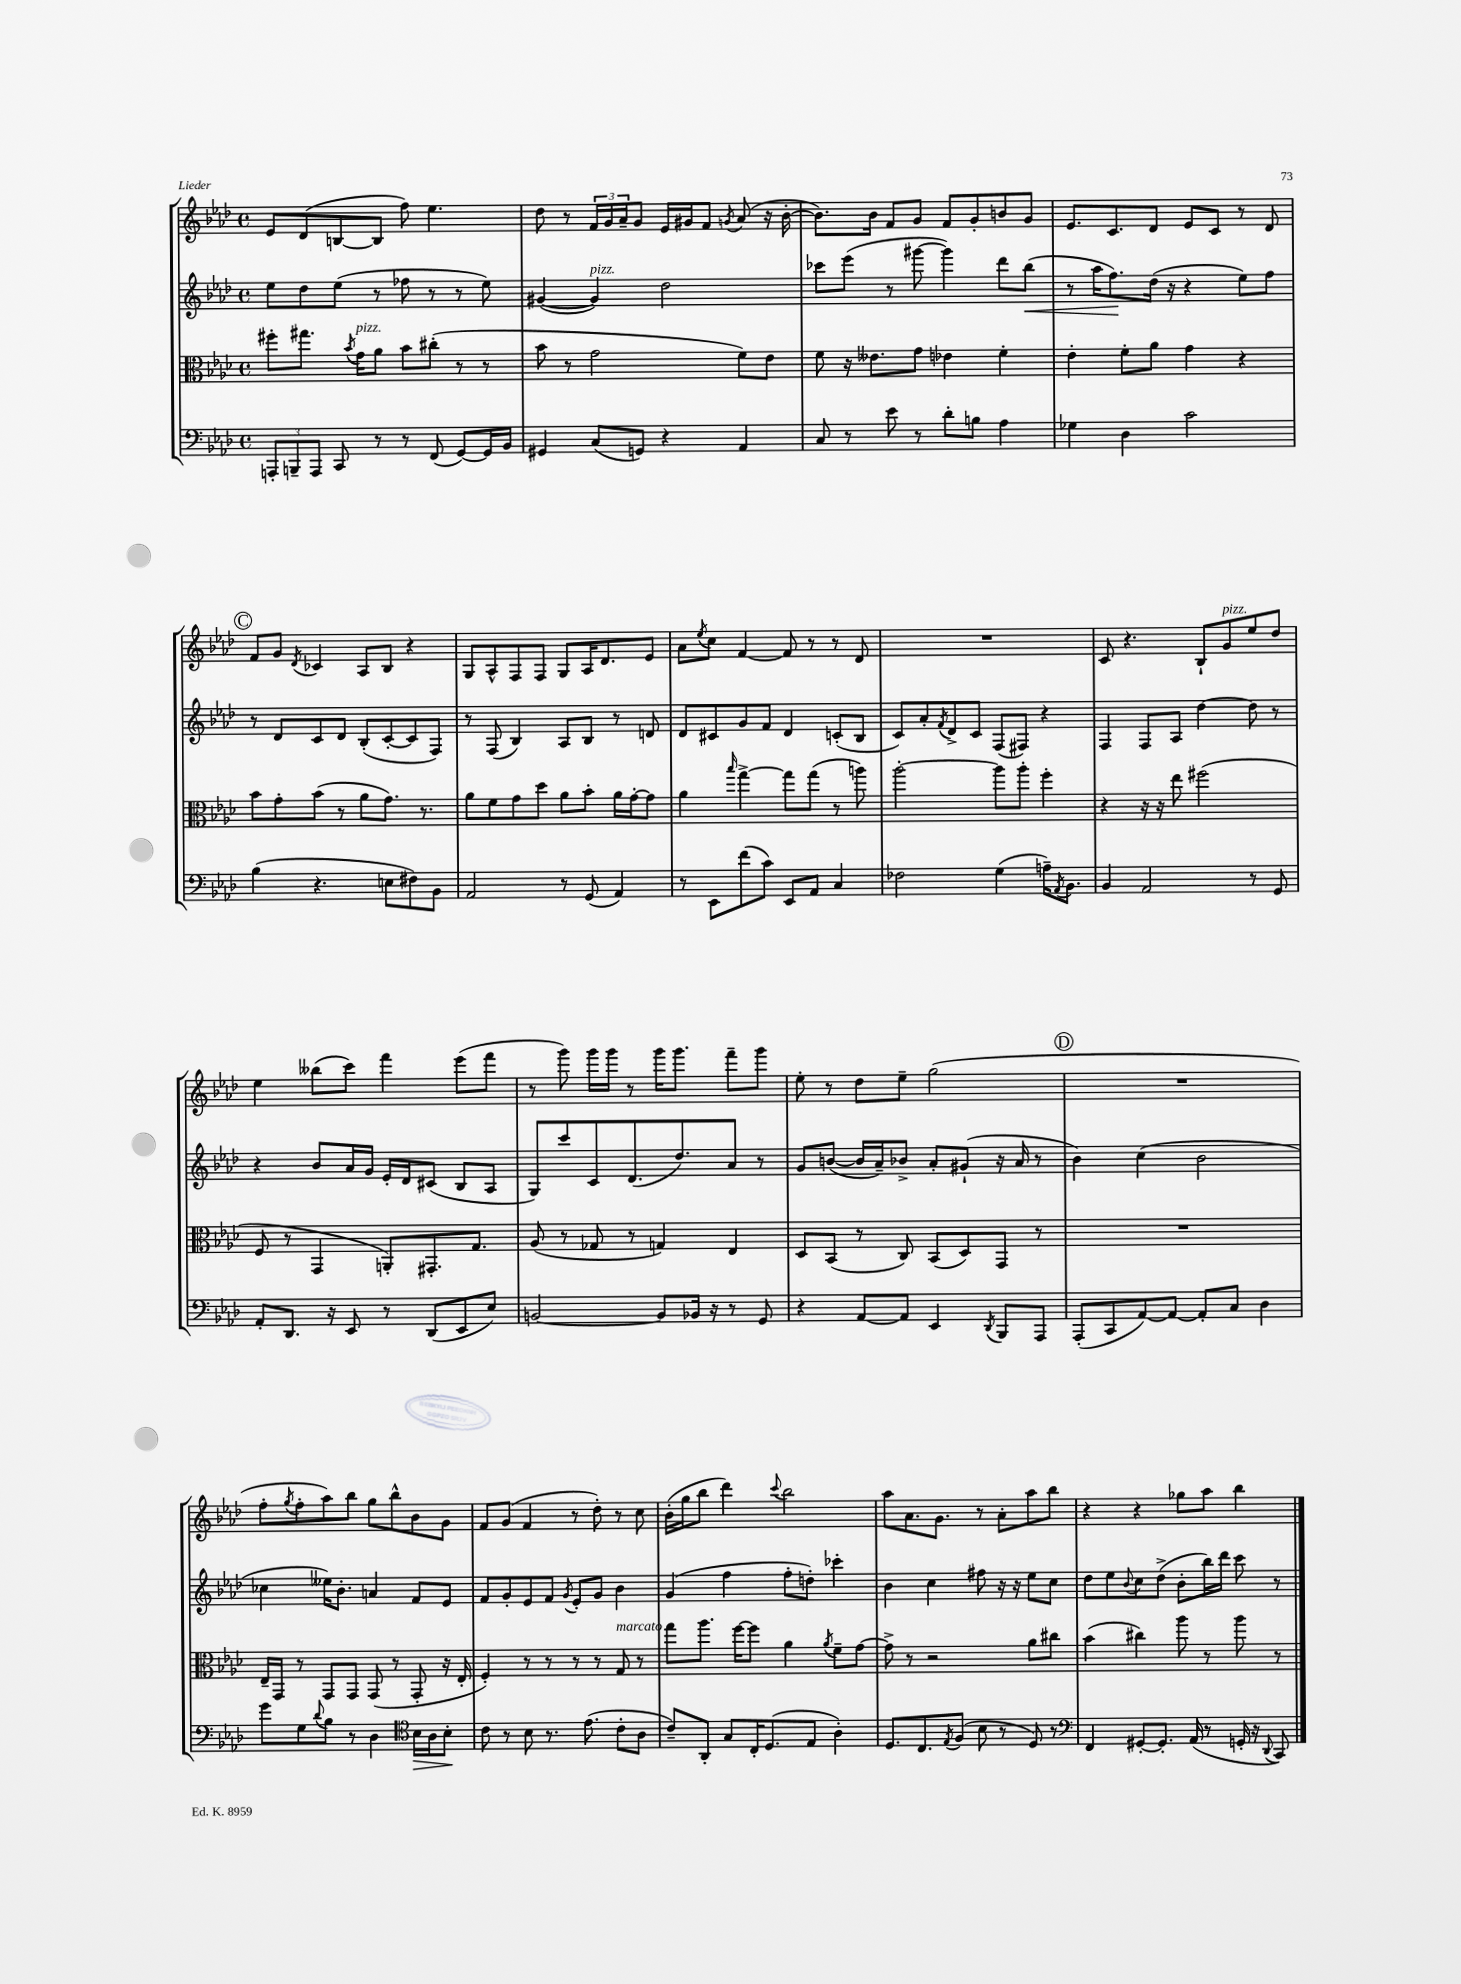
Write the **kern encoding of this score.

**kern	**dynam	**kern	**kern	**dynam	**kern
*part4	*part4	*part3	*part2	*part2	*part1
*staff4	*staff4	*staff3	*staff2	*staff2	*staff1
*clefF4	*	*clefC3	*clefG2	*	*clefG2
*k[b-e-a-d-]	*	*k[b-e-a-d-]	*k[b-e-a-d-]	*	*k[b-e-a-d-]
*M4/4	*	*M4/4	*M4/4	*	*M4/4
*met(c)	*	*met(c)	*met(c)	*	*met(c)
=118	=118	=118	=118	=118	=118
12AAAn'/L	.	8ff#X'\L	8ee-\L	.	8e-/L
12BBBn~/	.	.	.	.	.
.	.	8.gg#X\J	8dd-\	.	(8d-/
12AAA/J	.	.	.	.	.
8CC/	.	.	(8ee-\J	.	[8Bn/
.	.	8qb-/	.	.	.
!	!	!LO:TX:a:i:t=pizz.	!	!	!
.	.	16g\KL	.	.	.
8r	.	8a-\J	8r	.	8B/J]
8r	.	8b-\L	8ff-X\	.	8ff\)
(8FF/	.	(8cc#X'\J	8r	.	4.ee-\
[8GG/L)	.	8r	8r	.	.
16GG/L]	.	8r	8ee-\)	.	.
16BB-/JJ	.	.	.	.	.
=119	=119	=119	=119	=119	=119
4GG#X/	.	8b-\	([4g#X/	.	8dd-\
.	.	8r	.	.	8r
!	!	!	!LO:TX:a:i:t=pizz.	!	!
(8C/L	.	2g\	4g#/])	.	24f/LL
.	.	.	.	.	24g/
.	.	.	.	.	24a-~/J
8GGn/J)	.	.	.	.	8g/J
4r	.	.	2dd-\	.	16e-/LL
.	.	.	.	.	16g#X/J
.	.	.	.	.	8f/J
.	.	.	.	.	8qgn/
4AA-/	.	8f\L)	.	.	(8a-/
.	.	8e-\J	.	.	16r
.	.	.	.	.	[16b-'\
=120	=120	=120	=120	=120	=120
8C/	.	8f\	8ccc-X\L	.	8.b-\L])
8r	.	16r	(8eee-\J	.	.
.	.	8.e--X\L	.	.	16b-\Jk
8e-\	.	.	8r	.	8f/L
8r	.	8g\J	[8ggg#X\	.	8g/J
8d-'\L	.	4e-X\	4ggg#\])	.	8f/L
8Bn\J	.	.	.	.	8g'/
4A-\	.	4f'\	8ddd-\L	.	8bn/
!	!	!	!	!LO:HP:b	!
.	.	.	(8bb-\J	<	8g/J
=121	=121	=121	=121	=121	=121
4G-X\	.	4e-'\	8r	.	8.e-/L
.	.	.	16aa-\KL	.	.
.	.	.	8.ff\)	.	8.c/
4D-\	.	8f'\L	.	.	.
.	.	8a-\J	(16dd-\Jk	[	8d-/J
.	.	.	16r	.	.
2c\	.	4g\	4r	.	8e-/L
.	.	.	.	.	8c/J
.	.	4r	8ee-\L)	.	8r
.	.	.	8ff\J	.	8d-/
!!LO:LB:g=z
!!LO:REH:place=s1:t=C
=122	=122	=122	=122	=122	=122
(4B-\	.	8b-\L	8r	.	8f/L
.	.	8g'\	8d-/L	.	8g/J
.	.	.	.	.	8qd-/
4.r	.	(8b-\J	8c/	.	4c-X/
.	.	8r	8d-/J	.	.
.	.	8a-\L	(8B-'/L	.	8A-/L
8En\L	.	8.g\J)	[8c'/	.	8B-/J
8F#X\)	.	.	8c/]	.	4r
.	.	8.r	.	.	.
8BB-\J	.	.	8F/J)	.	.
=123	=123	=123	=123	=123	=123
2AA-/	.	8a-\L	8r	.	8G/L
.	.	8f\	(8F/	.	8A-^^/
.	.	8g\	4B-/)	.	8F/
.	.	8dd-\J	.	.	8F/J
8r	.	8a-\L	8A-/L	.	8G/L
(8GG/	.	8b-'\J	8B-/J	.	16A-/K
.	.	.	.	.	8.d-/
4AA-/)	.	16a-\LL	8r	.	.
.	.	[16g'\J	.	.	.
.	.	8g\J]	8dn/	.	8e-/J
=124	=124	=124	=124	=124	=124
8r	.	4a-\	8d-/L	.	8a-\L
.	.	.	.	.	8qee-/
8EE-\L	.	.	8c#X/	.	8cc\J
.	.	16qqbb-/	.	.	.
(8f\	.	[4gg^\	8g/	.	[4f/
8c\J)	.	.	8f/J	.	.
8EE-/L	.	8gg\L]	4d-/	.	8f/]
8AA-/J	.	(8gg\J	.	.	8r
4C/	.	8r	(8cn'/L	.	8r
.	.	8aan\)	8B-/J	.	8d-/
=125	=125	=125	=125	=125	=125
2F-X\	.	[2aa-'\	8c/L)	.	1r
.	.	.	8a-'/	.	.
.	.	.	8qf/	.	.
.	.	.	8d-^/	.	.
.	.	.	8c/J	.	.
(4G\	.	8aa-\L]	(8F/L	.	.
.	.	8aa-'\J	8F#X/J)	.	.
16An~\KL)	.	4ff'\	4r	.	.
8qAA-/	.	.	.	.	.
8.BB-\J	.	.	.	.	.
=126	=126	=126	=126	=126	=126
4BB-/	.	4r	4F/	.	8c/
.	.	.	.	.	4.r
2AA-/	.	16r	8F/L	.	.
.	.	16r	.	.	.
.	.	8ee-\	8A-/J	.	.
.	.	(2ff#X\	[4dd-\	.	8B-`/L
!	!	!	!	!	!LO:TX:a:i:t=pizz.
.	.	.	.	.	8g/
8r	.	.	8dd-\]	.	8ee-/
8GG/	.	.	8r	.	8dd-/J
!!LO:LB:g=z
=127	=127	=127	=127	=127	=127
8AA-'/L	.	8F/	4r	.	4ee-\
8.DD-/J	.	8r	.	.	.
.	.	4GG/	8b-/L	.	(8bb--X\L
16r	.	.	.	.	.
8EE-/	.	.	16a-/L	.	8ccc\J)
.	.	.	16g/JJ	.	.
8r	.	8AAn'/L)	16e-'/LL	.	4fff\
.	.	.	16d-/J	.	.
(8DD-/L	.	8.GG#X'/	(8c#X/J	.	.
8EE-/	.	.	8B-/L	.	(8eee-\L
.	.	8.G/J	.	.	.
8E-/J)	.	.	8A-/J	.	8fff\J
=128	=128	=128	=128	=128	=128
[2BBn/	.	(8A-/	8G/L)	.	8r
.	.	8r	8ccc/	.	8ggg\)
.	.	8G-X/	8c/	.	16ggg\LL
.	.	.	.	.	16ggg\JJ
.	.	8r	(8.d-/	.	8r
8BB/L]	.	4Gn/)	.	.	16ggg\KL
.	.	.	8.dd-/)	.	8.ggg\J
16BB-X/Jk	.	.	.	.	.
16r	.	.	.	.	.
8r	.	4E-/	8a-/J	.	8fff~\L
8GG/	.	.	8r	.	8ggg\J
=129	=129	=129	=129	=129	=129
4r	.	8D-/L	8g/L	.	8ee-'\
.	.	(8BB-/J	([8bn/J	.	8r
[8AA-/L	.	8r	16b/LL]	.	8dd-\L
.	.	.	16a-~/J)	.	.
8AA-/J]	.	8C/)	8b-X^/J	.	8ee-~\J
4EE-/	.	(8BB-/L	8a-'/L	.	(2gg\
.	.	8D-/)	(8g#X`/J	.	.
8qDD-/	.	.	.	.	.
8BBB-/L	.	8GG/J	16r	.	.
.	.	.	16a-/	.	.
8AAA-/J	.	8r	8r	.	.
!!LO:REH:place=s1:t=D
=130	=130	=130	=130	=130	=130
(8AAA-'/L	.	1r	4b-\)	.	1r
8CC/	.	.	.	.	.
[8AA-/)	.	.	(4cc\	.	.
8AA-/J_	.	.	.	.	.
8AA-'/L]	.	.	2b-\	.	.
8C/J	.	.	.	.	.
4D-\	.	.	.	.	.
!!LO:LB:g=z
=131	=131	=131	=131	=131	=131
8g\L	.	16E-~/LL	4cc-X\	.	8ff'\L
.	.	16GG/JJ	.	.	.
.	.	.	.	.	8qgg/
8G\	.	8r	.	.	8ff'\
8qqd-/	.	.	.	.	.
8B-\J	.	8GG/L	16ee--X\KL)	.	8aa-\)
.	.	.	8.b-'\J	.	.
8r	.	8GG/J	.	.	8bb-\J
4D-\	.	(8GG/	4an/	.	8gg\L
.	.	8r	.	.	8bb-^^\
*clefC4	*	*	*	*	*
!	!LO:HP:b	!	!	!	!
16B-\LL	>	8GG'/	8f/L	.	8b-\
16A-\J	.	.	.	.	.
8B-'\J	.	16r	8e-/J	.	8g\J
.	.	16E-'/	.	.	.
.	]	.	.	.	.
=132	=132	=132	=132	=132	=132
8c\	.	4F'/)	8f/L	.	8f/L
8r	.	.	8g'/	.	(8g/J
8B-\	.	8r	8e-/	.	4f/
8.r	.	8r	8f/J	.	.
.	.	.	8qg/	.	.
.	.	8r	8e-'/L	.	8r
(8.e-\	.	.	.	.	.
.	.	8r	8g/J	.	8dd-'\)
!	!	!LO:TX:a:i:t=marcato	!	!	!
8c'\L	.	8G/	4b-\	.	8r
8A-\J	.	8r	.	.	8cc\
=133	=133	=133	=133	=133	=133
8c~/L)	.	8gg\L	(4g/	.	(16b-'\LL
.	.	.	.	.	16gg\J
8AA-'/J	.	8.aa-\J	.	.	8bb-\J
8G/L	.	.	4ff\	.	4ddd-\)
.	.	[16ff\KL	.	.	.
16C'/K	.	8ff\J]	.	.	.
(8.D-/	.	.	.	.	.
.	.	.	.	.	8qqccc/
.	.	4a-\	8ff'\L	.	2bb-\
8E-/J	.	.	8ddn'\J)	.	.
.	.	8qa-/	.	.	.
4A-'\)	.	8f~\L	4ccc-X'\	.	.
.	.	[8g\J	.	.	.
=134	=134	=134	=134	=134	=134
8.D-/L	.	8g^\]	4b-\	.	8aa-\L
.	.	8r	.	.	8.a-\
8.C/	.	.	.	.	.
.	.	2r	4cc\	.	.
.	.	.	.	.	8.g\J
8qE-/	.	.	.	.	.
(8F/J	.	.	.	.	.
8B-\	.	.	8ff#X\	.	8r
8r	.	.	16r	.	8a-'\L
.	.	.	16r	.	.
8D-/)	.	8a-\L	8ee-\L	.	8aa-\
8r	.	8cc#X\J	8cc\J	.	8bb-\J
=135	=135	=135	=135	=135	=135
*clefF4	*	*	*	*	*
4FF/	.	(4b-\	8dd-\L	.	4r
.	.	.	8ee-\	.	.
.	.	.	8qqb-/	.	.
[8GG#X'/L	.	4cc#X\)	8cc\	.	4r
8.GG#'/J]	.	.	(8dd-^\J	.	.
.	.	8aa-\	8b-'\L	.	8gg-X\L
(16AA-/	.	.	.	.	.
8r	.	8r	16bb-\L)	.	8aa-\J
.	.	.	16ddd-\JJ	.	.
16GGn'/	.	8aa-\	8ccc\	.	4bb-\
16r	.	.	.	.	.
8qqDD-/	.	.	.	.	.
8CC/)	.	8r	8r	.	.
==	==	==	==	==	==
*-	*-	*-	*-	*-	*-
